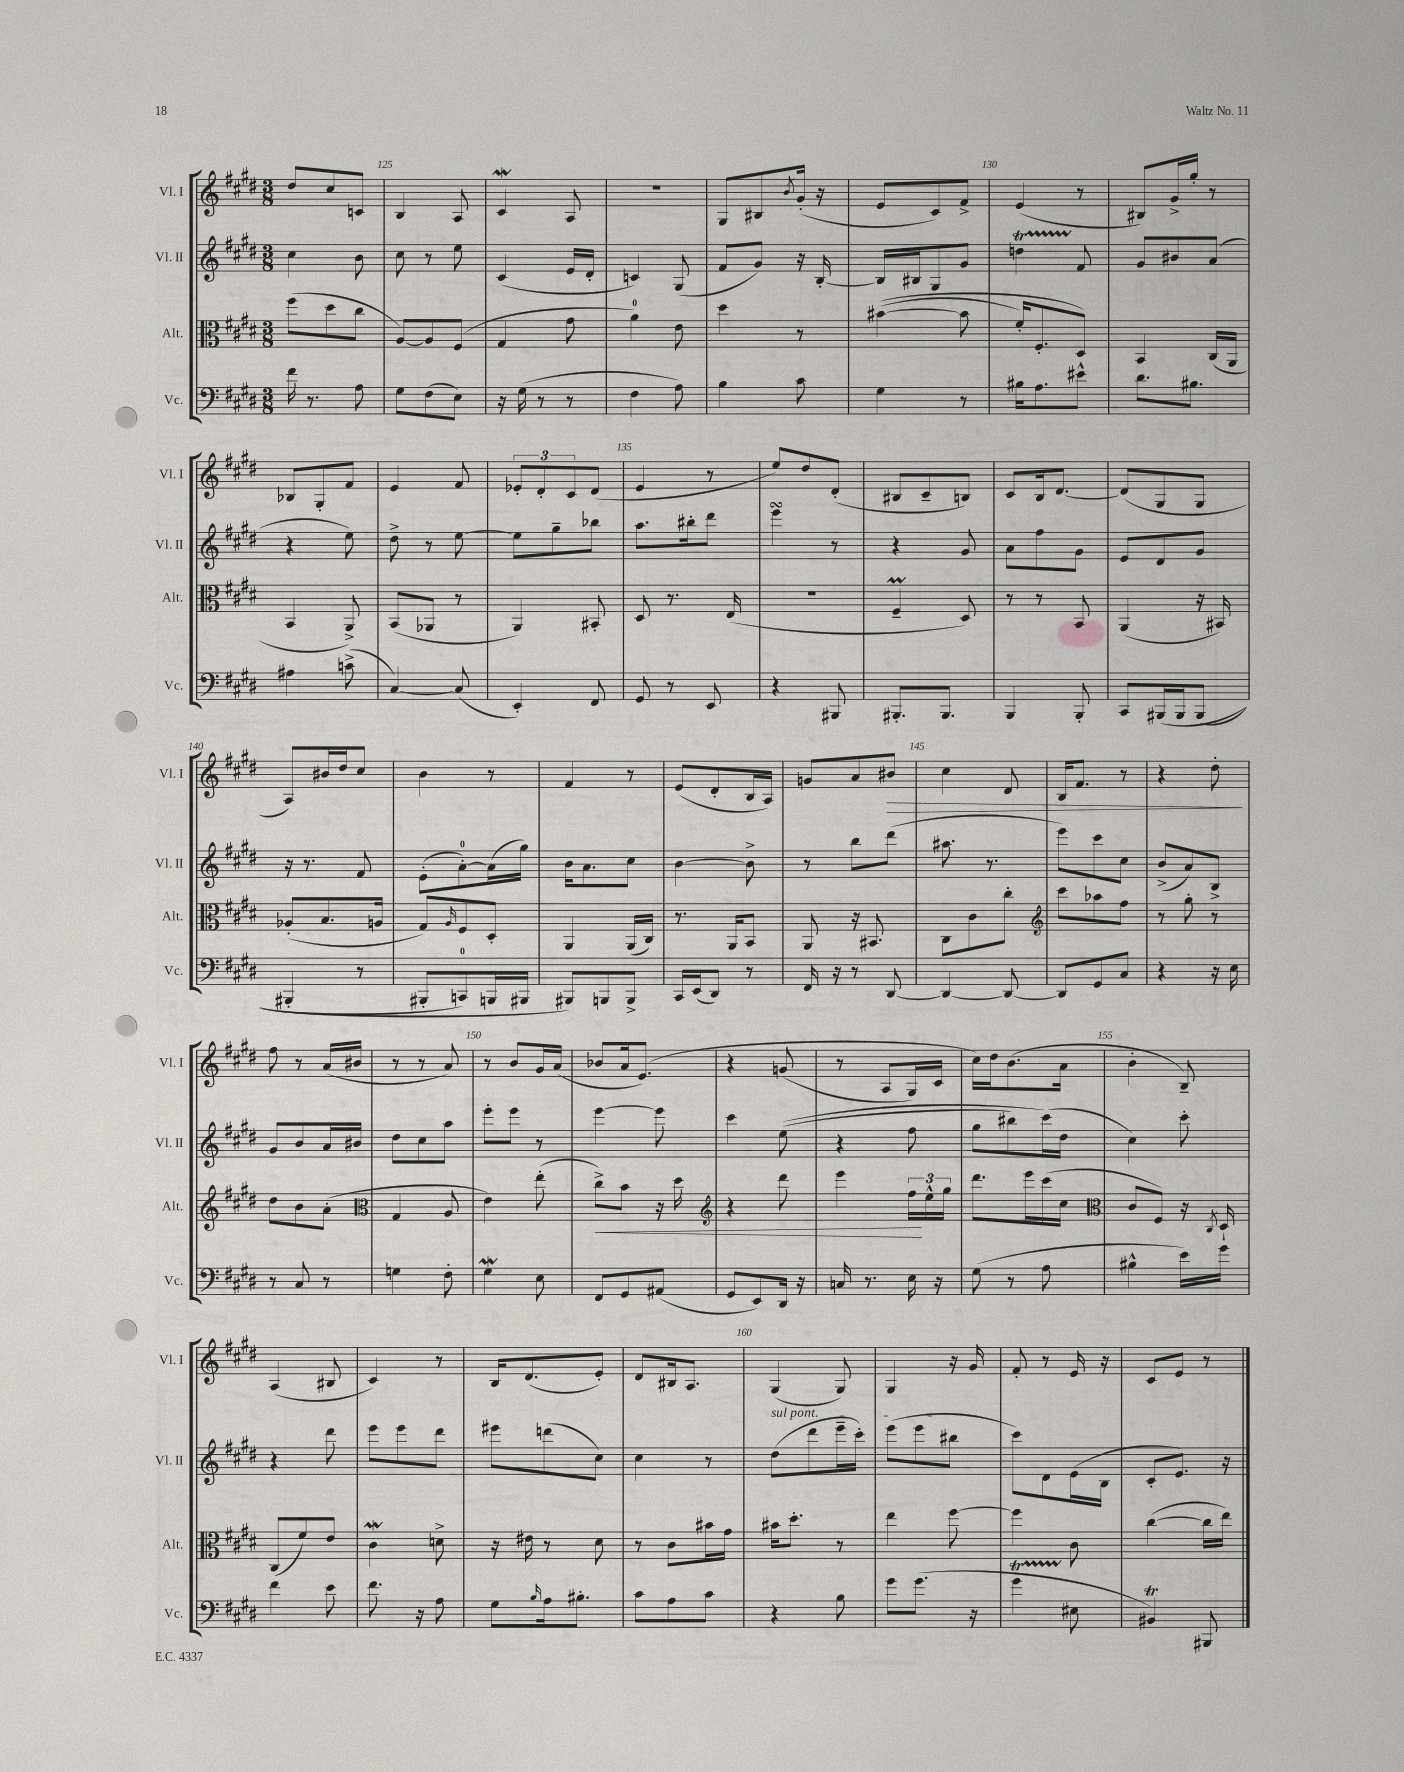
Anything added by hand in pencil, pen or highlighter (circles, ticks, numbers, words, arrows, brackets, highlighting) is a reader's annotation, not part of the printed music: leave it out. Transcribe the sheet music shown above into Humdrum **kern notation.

**kern	**kern	**kern	**kern
*staff4	*staff3	*staff2	*staff1
*clefF4	*clefC3	*clefG2	*clefG2
*k[f#c#g#d#]	*k[f#c#g#d#]	*k[f#c#g#d#]	*k[f#c#g#d#]
*M3/8	*M3/8	*M3/8	*M3/8
16f#	(8ff#	4cc#	8dd#
8.r	.	.	.
.	8dd#	.	8cc#
8A	8cc#	8b	8c
=	=	=	=
8G#	[8A)	8cc#	4B
(8F#	8A]	8r	.
8E)	(8F#	8ee	8A
=	=	=	=
16r	4G#	(4c#	4c#
(16G#	.	.	.
8r	.	.	.
8r	8g#	16e	8A
.	.	16d#'	.
=	=	=	=
4F#	4a)	4c)	4.r
8A)	8e	(8G#	.
=	=	=	=
4B	4dd#	8f#	8G#
.	.	8g#)	8B#
.	.	.	8qb
8c#	8r	16r	(16g#'
.	.	[16B'	16r
=	=	=	=
4G#	&(([4b#	16B]	8e
.	.	16B#	.
.	.	8G#	8c#)
8r	8b#]	8g#	8f#^
=	=	=	=
16B#	16f#')	4dd	(4e
8.A	8.F#'	.	.
8e#^^	8D#&)	8f#	8r
=	=	=	=
8.d#	4BB	8g#	8B#)
.	.	8b#	16g#^
8.B#	.	.	16gg#'
.	(16C#	(8a	8r
.	16AA	.	.
=	=	=	=
4A#	4BB	4r	8B-
.	.	.	8G#'
(8c^	8AA^)	8ee)	8f#
=	=	=	=
[4C#)	(8BB	8dd#^	4e
.	8AA-	8r	.
(8C#]	8r	[8ee	8f#
=	=	=	=
4EE')	4AA)	8ee]	12e-'
.	.	.	12d#'
.	.	8gg#~	.
.	.	.	12c#
8FF#	8BB#'	8bb-	(8d#
=	=	=	=
8GG#	8D#	8.aa	4e
8r	8.r	.	.
.	.	16bb#'	.
8EE	.	8ddd#	8r
.	(16E	.	.
=	=	=	=
4r	4.r	4eee	8ee)
.	.	.	8dd#
8BBB#	.	8r	(8d#'
=	=	=	=
8.BBB#'	4F#~	4r	8B#
.	.	.	8c#~
8.BBB#	.	.	.
.	8D#)	8g#	8B)
=	=	=	=
4BBB	8r	8a	8c#
.	8r	8ff#	16B
.	.	.	[8.d#
8BBB'	8BB	8g#	.
=	=	=	=
8CC#	(4AA	8e	(8d#]
&(16BBB#	.	8d#	8G#
16BBB#	.	.	.
(8BBB#	16r	8g#	8G#
.	16BB#)	.	.
=	=	=	=
4BBB#'	(8A-'	16r	8A)
.	.	8.r	.
.	8.B	.	16b#
.	.	.	16dd#
8r	.	8f#	8cc#
.	16A	.	.
=	=	=	=
8BBB#'	8G#)	(8e'	4b
.	16qqA	.	.
8CC)	8F#	[8a')	.
16BBB	8D#'	(16a]	8r
16BBB#	.	16gg#)	.
=	=	=	=
8BBB#&)	4AA	16b	4f#
.	.	8.a	.
8BBB	.	.	.
8BBB^	(16AA	8cc#	8r
.	16C#)	.	.
=	=	=	=
16CC#	8.r	[4b	(8e
(16EE	.	.	.
8DD#)	.	.	8d#'
.	16AA	.	.
8r	8BB	8b^]	16B
.	.	.	16A)
=	=	=	=
16FF#	8AA	8r	8g
16r	.	.	.
8r	16r	8bb	8a
.	8.BB#	.	.
[8DD#	.	(8ddd#	8b#
=	=	=	=
4DD#_	8C#	8.aa#	4cc#
.	8c#	.	.
.	.	8.r	.
8DD#_	8cc#'	.	8d#
=	=	=	=
*	*clefG2	*	*
8DD#]	8ccc#	8eee)	16B
.	.	.	8.f#
8GG#	8aa-	8ccc#	.
8C#	8ff#	8cc#	8r
=	=	=	=
4r	8r	(8b^	4r
.	8gg#'	8a)	.
16r	8r	8B^	8dd#'
16E	.	.	.
=	=	=	=
8r	8dd#	8g#	8ff#
8C#	8b	8b	8r
8r	(8a'	16a	(16a
.	.	16b#	16b#
=	=	=	=
*	*clefC3	*	*
4G	4G#	8dd#	8r
.	.	8cc#	8r
8F#'	8A	8aa	8a)
=	=	=	=
4G#	4e)	8eee'	8r
.	.	8eee	8b
8E	(8ee'	8r	16g#
.	.	.	(16a
=	=	=	=
8FF#	8cc#^)	[4eee	8b-
8GG#	8b	.	16a
.	.	.	&(8.e)
(8AA#	16r	8eee]	.
.	16dd#	.	.
=	=	=	=
*	*clefG2	*	*
8GG#	4r	4ccc#	4r
8EE)	.	.	.
16DD#	8ddd#	&((8ee	(8g
16r	.	.	.
=	=	=	=
16C	4eee	4r	8r
8.r	.	.	.
.	.	.	8A
16E	24ff#	8ff#	16G#)
.	24ee^^	.	.
16r	.	.	16c#
.	24gg#	.	.
=	=	=	=
(8G#	8.ddd#	8gg#	16cc#&)
.	.	.	16dd#
8r	.	8bb#)	(8.b
.	16eee	.	.
8A	(16ccc#	(16ccc#&)	.
.	16cc#	16dd#	16a
=	=	=	=
*	*clefC3	*	*
4B#^^	8c#	4cc#)	4b'
.	8F#)	.	.
16e)	16r	8ccc#'	8B~)
.	8qC#	.	.
16g#	16D#`	.	.
=	=	=	=
4f#	(8C#	4r	(4A
.	8f#)	.	.
8e	8e	8ddd#	8B#
=	=	=	=
8.f#	4c#	8eee	4c#)
.	.	8eee	.
16r	.	.	.
8A	8d^	8ddd#	8r
=	=	=	=
8G#	16r	8eee#	16B
.	16e#	.	(8.d#
16qqB	.	.	.
16A	8r	(8ddd	.
8.B#'	.	.	.
.	8d#	8cc#)	8e')
=	=	=	=
8c#	8r	4cc#	8d#
8A	8c#	.	16B#
.	.	.	8.A
8c#	16b#	8r	.
.	16g#	.	.
=	=	=	=
4r	16b#	(8dd#	(4G#
.	8.dd#'	.	.
.	.	8ddd#	.
8B	8r	16eee~	8G#)
.	.	16ccc#')	.
=	=	=	=
8g#	4ee	(8eee	4G#
(8.g#	.	8eee	.
.	[8ff#	8bb#	16r
16r	.	.	16g#
=	=	=	=
4g#	4ff#]	8ccc#)	8f#'
.	.	8d#	8r
8E#	8c#	(16e	16e
.	.	16B	16r
=	=	=	=
4BB#)	([4cc#	8c#'	8c#
.	.	8.e)	8e
8BBB#	16cc#]	.	8r
.	16ee)	16r	.
==	==	==	==
*-	*-	*-	*-
